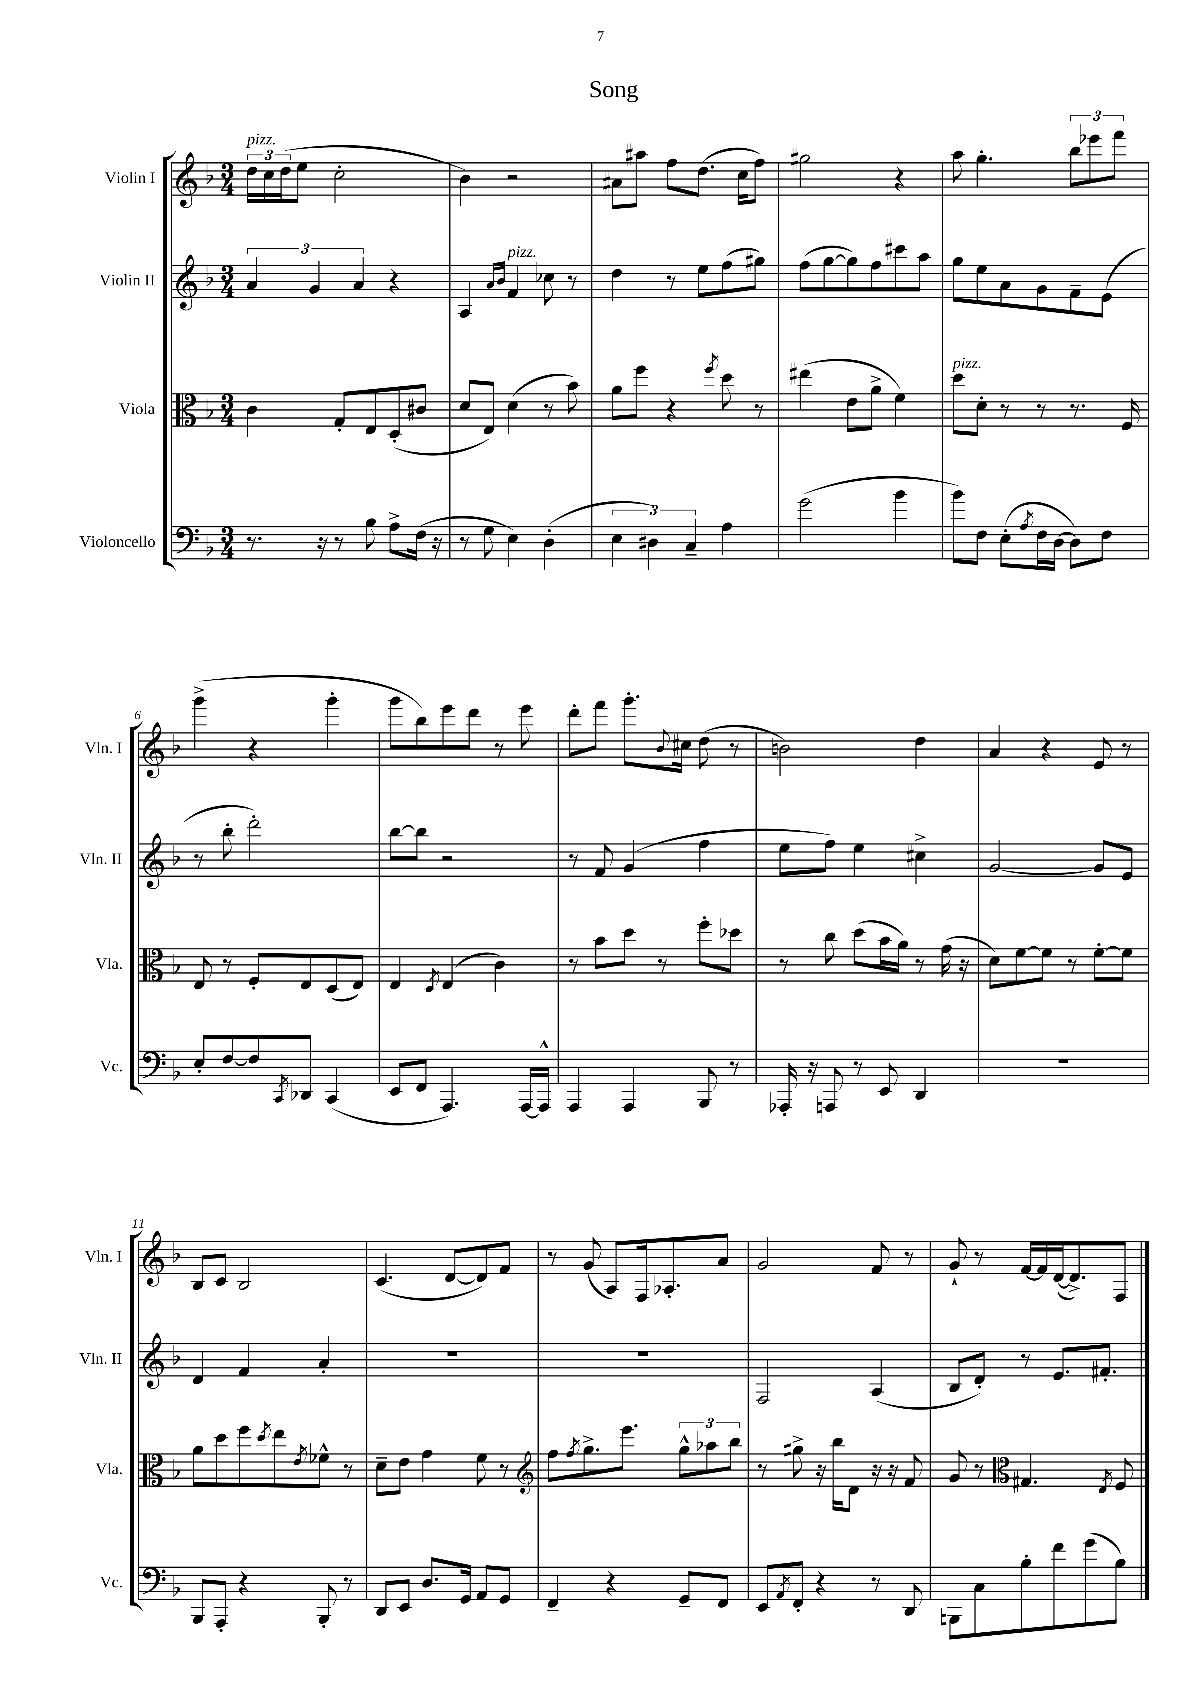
\header { title = "Song" }
<<
\new StaffGroup <<
\new Staff = "s0" \with { instrumentName = "Violin I" shortInstrumentName = "Vln. I" } {
    \clef treble \key f \major \numericTimeSignature \time 3/4
    \tuplet 3/2 { d''16^\markup { \italic "pizz." } c''16 d''16( } e''8 c''2-. |
    bes'4) r2 |
    ais'8 ais''8 f''8 d''8.( c''16 f''8) |
    gis''2 r4 |
    a''8 g''4.-. \tuplet 3/2 { bes''8 ees'''8 f'''8 } |
    g'''4->( r4 g'''4-. |
    g'''8 bes''8) e'''8 d'''8 r8 e'''8 |
    d'''8-. f'''8 g'''8.-. \appoggiatura { bes'8 } cis''16 d''8( r8 |
    b'2) d''4 |
    a'4 r4 e'8 r8 |
    bes8 c'8 bes2 |
    c'4.( d'8~ d'8) f'8 |
    r8 g'8( a8) f16 aes8.-. a'8 |
    g'2 f'8 r8 |
    g'8-! r8 f'16~ f'16 d'16~( d'8.->) f8 \bar "|." |
}
\new Staff = "s1" \with { instrumentName = "Violin II" shortInstrumentName = "Vln. II" } {
    \clef treble \key f \major \numericTimeSignature \time 3/4
    \tuplet 3/2 { a'4 g'4 a'4 } r4 |
    a4 \grace { a'16 bes'16 } f'4^\markup { \italic "pizz." } ces''8 r8 |
    d''4 r8 e''8 f''8( gis''8) |
    f''8( g''8~ g''8) f''8 cis'''8 a''8 |
    g''8 e''8 a'8 g'8 f'8-- e'8( |
    r8 bes''8-. d'''2-.) |
    bes''8~ bes''8 r2 |
    r8 f'8 g'4( f''4 |
    e''8 f''8) e''4 cis''4-> |
    g'2~ g'8 e'8 |
    d'4 f'4 a'4-. |
    R2. |
    R2. |
    f2 a4( |
    bes8 d'8-.) r8 e'8. fis'8.-. \bar "|." |
}
\new Staff = "s2" \with { instrumentName = "Viola" shortInstrumentName = "Vla." } {
    \clef alto \key f \major \numericTimeSignature \time 3/4
    c'4 g8-. e8 d8-.( cis'8 |
    d'8 e8) d'4( r8 bes'8) |
    a'8 f''8 r4 \acciaccatura { f''8 } d''8 r8 |
    eis''4( e'8 a'8-> f'4) |
    d''8^\markup { \italic "pizz." } d'8-. r8 r8 r8. f16 |
    e8 r8 f8-. e8 d8( e8) |
    e4 \acciaccatura { d8 } e4( c'4) |
    r8 bes'8 d''8 r8 f''8-. des''8 |
    r8 c''8 d''8( bes'16 a'16) r8 g'16( r16 |
    d'8) f'8~ f'8 r8 f'8~-. f'8 |
    a'8 d''8 f''8 \acciaccatura { d''8 } e''8 \acciaccatura { e'8 } fes'8-^ r8 |
    d'8-- e'8 g'4 f'8 r8 |
    \clef treble f''8 \acciaccatura { f''8 } g''8.-> e'''8. \tuplet 3/2 { g''8-^ aes''8 bes''8 } |
    r8 gis''8-> r16 bes''16 d'8 r16 r16 f'8 |
    g'8 r8 \clef alto gis4. \acciaccatura { e8 } f8 \bar "|." |
}
\new Staff = "s3" \with { instrumentName = "Violoncello" shortInstrumentName = "Vc." } {
    \clef bass \key f \major \numericTimeSignature \time 3/4
    r8. r16 r8 bes8 a8-> f16( r16 |
    r8 g8 e4) d4-.( |
    \tuplet 3/2 { e4 dis4) c4-- } a4 |
    g'2( bes'4 |
    bes'8) f8 e8-.( \acciaccatura { a8 } f16 d16~ d8) f8 |
    e8-. f8~ f8 \acciaccatura { c,8 } des,8 c,4( |
    e,8 f,8 a,,4.) a,,16~ a,,16-^ |
    a,,4 a,,4 bes,,8 r8 |
    aes,,16-. r16 a,,8 r8 e,8 d,4 |
    R2. |
    bes,,8 a,,8-. r4 bes,,8-. r8 |
    d,8 e,8 d8. g,16 a,8 g,8 |
    f,4-- r4 g,8-- f,8 |
    e,8 \acciaccatura { a,8 } f,8-. r4 r8 d,8 |
    b,,8 c8 bes8-. f'8 g'8( bes8) \bar "|." |
}
>>
>>
